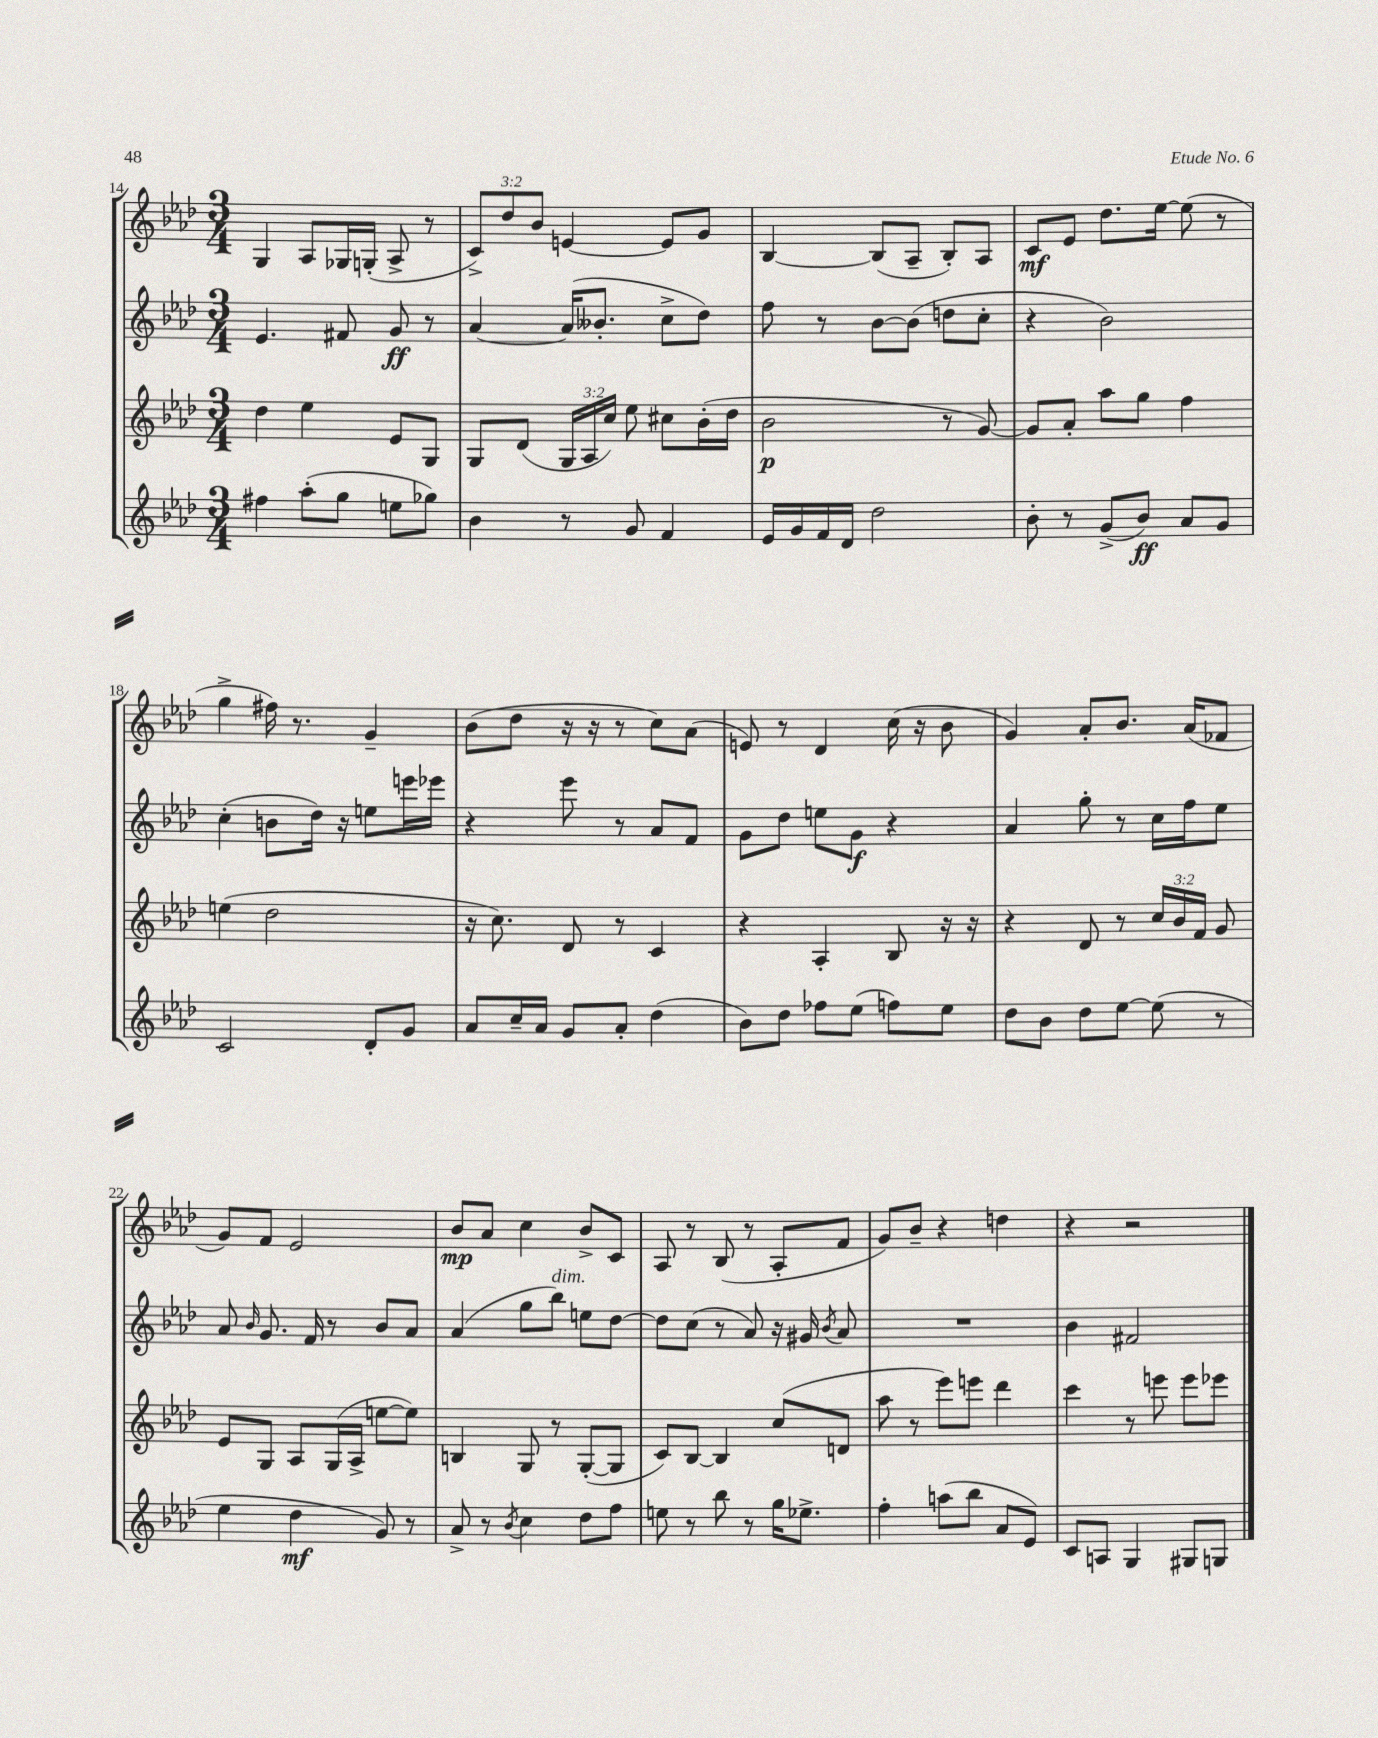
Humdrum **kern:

**kern	**dynam	**kern	**dynam	**kern	**dynam	**kern	**dynam
*part4	*part4	*part3	*part3	*part2	*part2	*part1	*part1
*staff4	*staff4	*staff3	*staff3	*staff2	*staff2	*staff1	*staff1
*clefG2	*	*clefG2	*	*clefG2	*	*clefG2	*
*k[b-e-a-d-]	*	*k[b-e-a-d-]	*	*k[b-e-a-d-]	*	*k[b-e-a-d-]	*
*M3/4	*	*M3/4	*	*M3/4	*	*M3/4	*
=14	=14	=14	=14	=14	=14	=14	=14
4ff#X\	.	4dd-\	.	4.e-/	.	4G/	.
(8aa-'\L	.	4ee-\	.	.	.	8A-/L	.
8gg\J	.	.	.	8f#X/	.	16G-X/L	.
.	.	.	.	.	.	(16Gn'/JJ	.
8een\L	.	8e-/L	.	8g/	ff	8A-^/	.
8gg-X\J)	.	8G/J	.	8r	.	8r	.
=15	=15	=15	=15	=15	=15	=15	=15
4b-\	.	8G/L	.	[4a-/	.	12c^/L)	.
.	.	.	.	.	.	12dd-/	.
.	.	(8d-/J	.	.	.	.	.
.	.	.	.	.	.	12b-/J	.
8r	.	24G/LL	.	(16a-/KL]	.	[4en/	.
.	.	24A-/	.	.	.	.	.
.	.	.	.	8.b--X'/J	.	.	.
.	.	24cc/JJ)	.	.	.	.	.
8g/	.	8ee-\	.	.	.	.	.
4f/	.	8cc#X\L	.	8cc^\L	.	8e/L]	.
.	.	(16b-'\L	.	8dd-\J)	.	8g/J	.
.	.	16dd-\JJ	.	.	.	.	.
=16	=16	=16	=16	=16	=16	=16	=16
16e-/LL	.	2b-\	p	8ff\	.	[4B-/	.
16g/	.	.	.	.	.	.	.
16f/	.	.	.	8r	.	.	.
16d-/JJ	.	.	.	.	.	.	.
2dd-\	.	.	.	[8b-\L	.	(8B-/L]	.
.	.	.	.	(8b-\J]	.	8A-~/J	.
.	.	8r	.	8ddn\L	.	8B-'/L)	.
.	.	[8g/)	.	8cc'\J	.	8A-/J	.
=17	=17	=17	=17	=17	=17	=17	=17
8b-'\	.	8g/L]	.	4r	.	8c/L	mf
8r	.	8a-'/J	.	.	.	8e-/J	.
(8g^/L	.	8aa-\L	.	2b-\)	.	8.dd-\L	.
8b-/J)	ff	8gg\J	.	.	.	.	.
.	.	.	.	.	.	[16ee-\Jk	.
8a-/L	.	4ff\	.	.	.	(8ee-\]	.
8g/J	.	.	.	.	.	8r	.
!!LO:LB:g=z
=18	=18	=18	=18	=18	=18	=18	=18
2c/	.	(4een\	.	(4cc'\	.	4gg^\	.
.	.	2dd-\	.	8bn\L	.	16ff#X\)	.
.	.	.	.	.	.	8.r	.
.	.	.	.	16dd-\Jk)	.	.	.
.	.	.	.	16r	.	.	.
8d-'/L	.	.	.	8een\L	.	4g~/	.
8g/J	.	.	.	16eeen\L	.	.	.
.	.	.	.	16eee-X\JJ	.	.	.
=19	=19	=19	=19	=19	=19	=19	=19
8a-/L	.	16r	.	4r	.	(8b-\L	.
.	.	8.cc\)	.	.	.	.	.
16cc~/L	.	.	.	.	.	8dd-\J	.
16a-/JJ	.	.	.	.	.	.	.
8g/L	.	8d-/	.	8eee-\	.	16r	.
.	.	.	.	.	.	16r	.
8a-'/J	.	8r	.	8r	.	8r	.
(4dd-\	.	4c/	.	8a-/L	.	8cc\L)	.
.	.	.	.	8f/J	.	(8a-\J	.
=20	=20	=20	=20	=20	=20	=20	=20
8b-\L)	.	4r	.	8g\L	.	8en/)	.
8dd-\J	.	.	.	8dd-\J	.	8r	.
8ff-X\L	.	4A-'/	.	8een\L	.	4d-/	.
(8ee-\J	.	.	.	8g\J	f	.	.
8ffn\L)	.	8B-/	.	4r	.	(16cc\	.
.	.	.	.	.	.	16r	.
8ee-\J	.	16r	.	.	.	8b-\	.
.	.	16r	.	.	.	.	.
=21	=21	=21	=21	=21	=21	=21	=21
8dd-\L	.	4r	.	4a-/	.	4g/)	.
8b-\J	.	.	.	.	.	.	.
8dd-\L	.	8d-/	.	8gg'\	.	8a-'/L	.
[8ee-\J	.	8r	.	8r	.	8.b-/J	.
(8ee-\]	.	24cc/LL	.	16cc\LL	.	.	.
.	.	24b-/	.	.	.	.	.
.	.	.	.	16ff\J	.	(16a-/KL	.
.	.	24f/JJ	.	.	.	.	.
8r	.	8g/	.	8ee-\J	.	8f-X/J	.
!!LO:LB:g=z
=22	=22	=22	=22	=22	=22	=22	=22
4ee-\	.	8e-/L	.	8a-/	.	8g/L)	.
.	.	.	.	16qqb-/	.	.	.
.	.	8G/J	.	8.g/	.	8f/J	.
4dd-\	mf	8A-/L	.	.	.	2e-/	.
.	.	.	.	16f/	.	.	.
.	.	(16G/L	.	8r	.	.	.
.	.	16A-^/JJ	.	.	.	.	.
8g/)	.	[8een\L	.	8b-/L	.	.	.
8r	.	8ee\J])	.	8a-/J	.	.	.
=23	=23	=23	=23	=23	=23	=23	=23
8a-^/	.	4Bn/	.	(4a-/	.	8b-/L	mp
8r	.	.	.	.	.	8a-/J	.
8qb-/	.	.	.	.	.	.	.
4cc\	.	8G/	.	8gg\L	.	4cc\	.
!	!	!	!	!LO:TX:a:i:t=dim.	!	!	!
.	.	8r	.	8bb-\J)	.	.	.
8dd-\L	.	([8G'/L	.	8een\L	.	8b-^/L	.
8ff\J	.	8G/J]	.	[8dd-\J	.	8c/J	.
=24	=24	=24	=24	=24	=24	=24	=24
8een\	.	8c/L)	.	8dd-\L]	.	8A-/	.
8r	.	[8B-/J	.	(8cc\J	.	8r	.
8bb-\	.	4B-/]	.	8r	.	(8B-/	.
8r	.	.	.	8a-/)	.	8r	.
16gg\KL	.	(8cc/L	.	16r	.	8A-'/L	.
8.ee-X^\J	.	.	.	16g#X/	.	.	.
.	.	.	.	8qb-/	.	.	.
.	.	8dn/J	.	8a-/	.	8f/J	.
=25	=25	=25	=25	=25	=25	=25	=25
4ff'\	.	8aa-\	.	2.r	.	8g/L)	.
.	.	8r	.	.	.	8b-~/J	.
(8aan\L	.	8eee-\L)	.	.	.	4r	.
8bb-\J	.	8eeen\J	.	.	.	.	.
8a-/L	.	4ddd-\	.	.	.	4ddn\	.
8e-/J)	.	.	.	.	.	.	.
=26	=26	=26	=26	=26	=26	=26	=26
8c/L	.	4ccc\	.	4b-\	.	4r	.
8An/J	.	.	.	.	.	.	.
4G/	.	8r	.	2f#X/	.	2r	.
.	.	8eeen\	.	.	.	.	.
8G#X/L	.	8eee\L	.	.	.	.	.
8Gn/J	.	8eee-X\J	.	.	.	.	.
==	==	==	==	==	==	==	==
*-	*-	*-	*-	*-	*-	*-	*-
